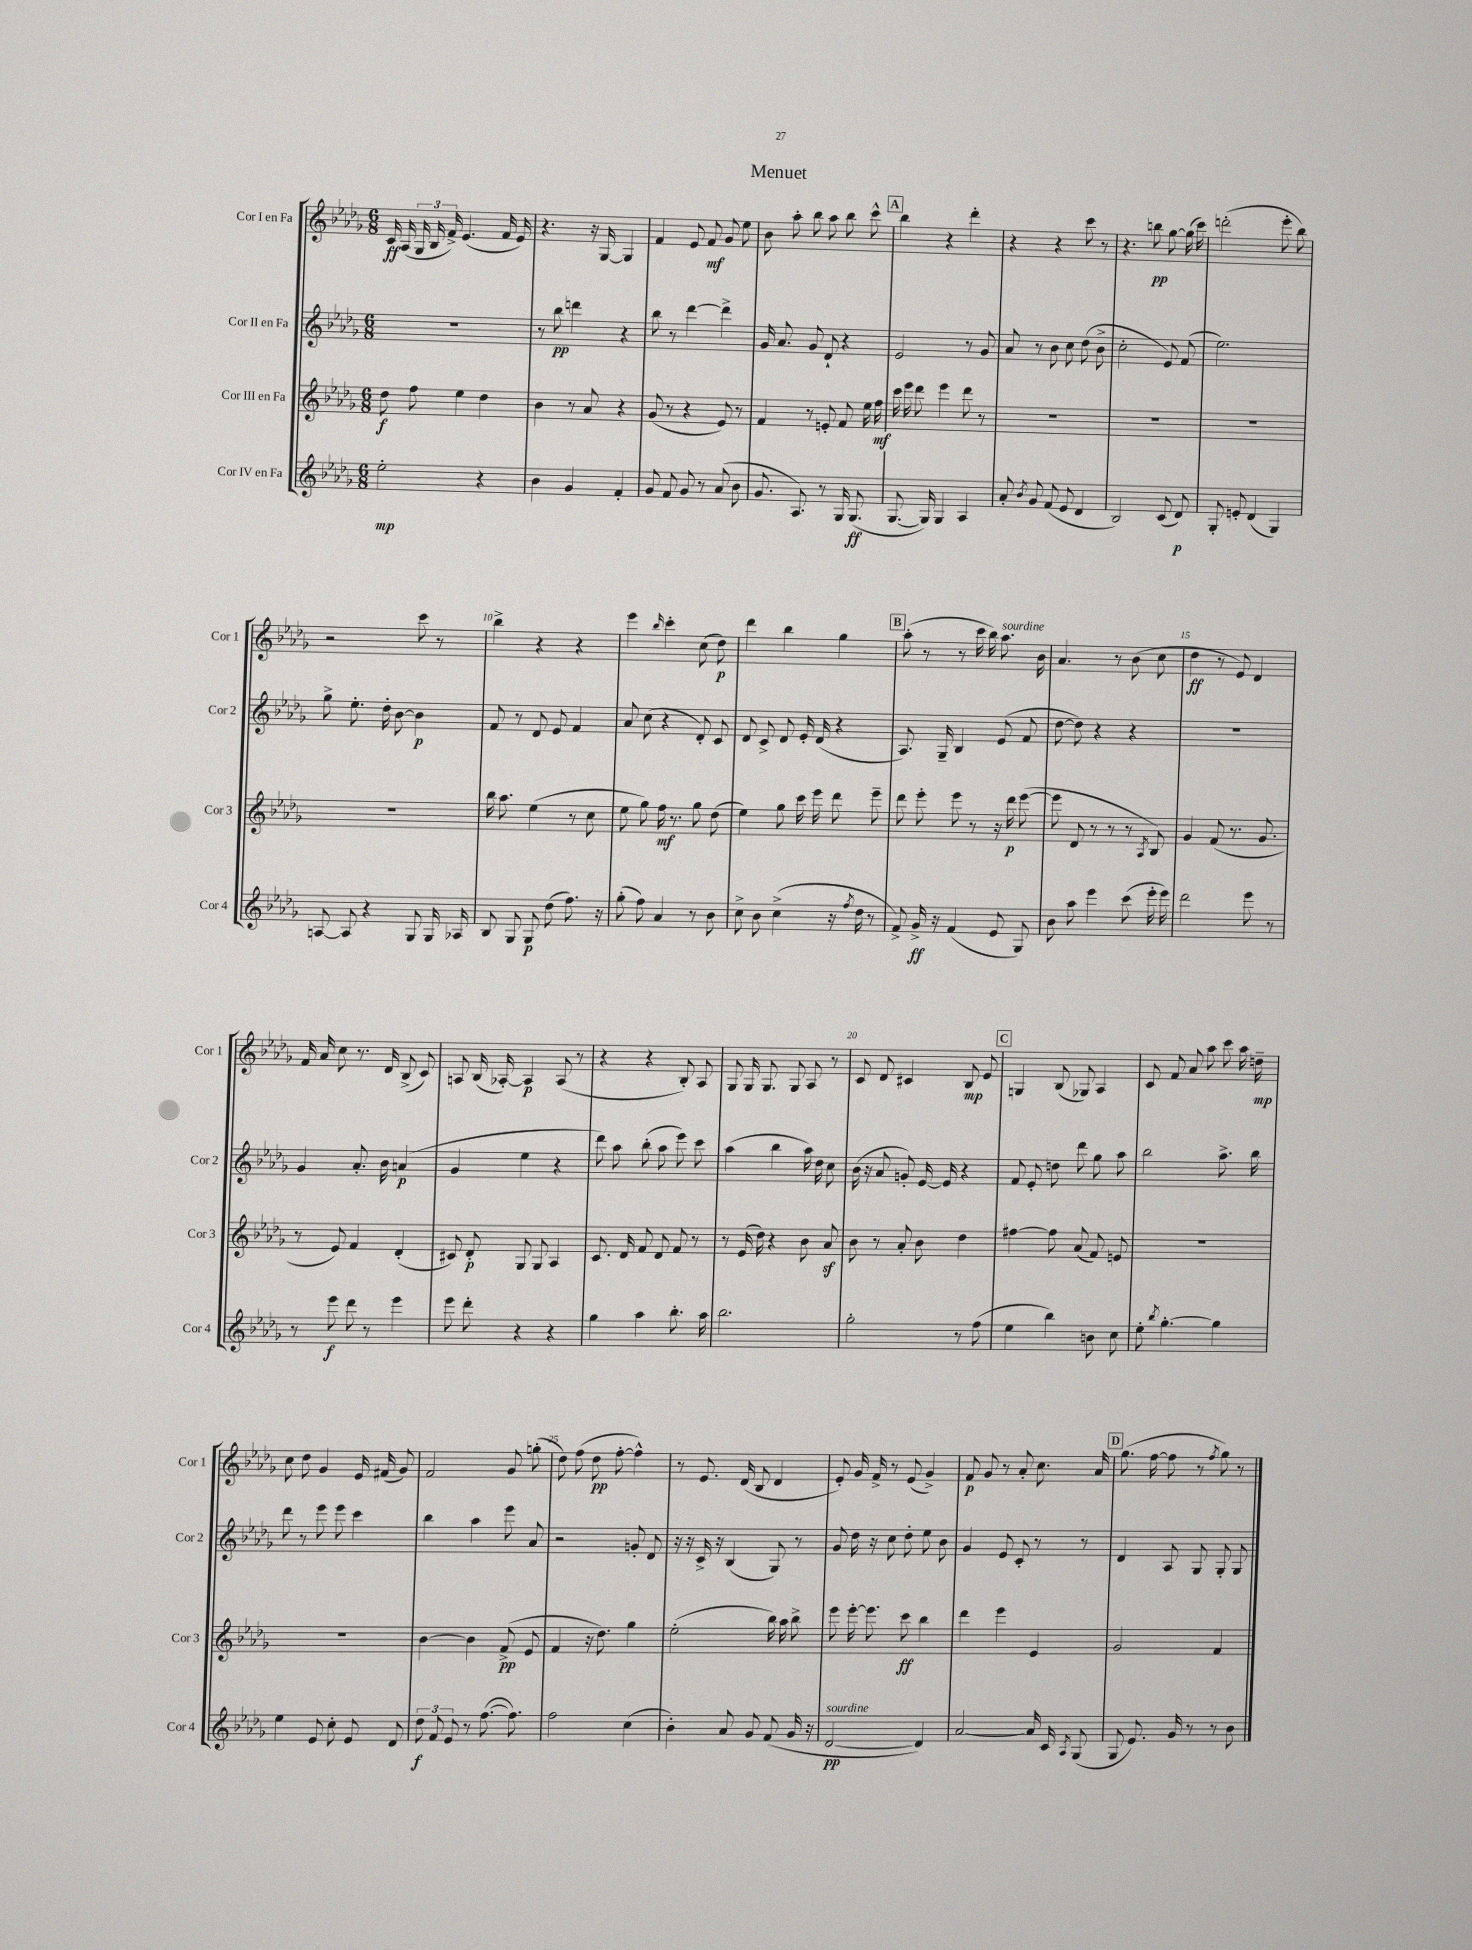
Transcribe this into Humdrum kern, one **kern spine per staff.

**kern	**kern	**kern	**kern
*staff4	*staff3	*staff2	*staff1
*clefG2	*clefG2	*clefG2	*clefG2
*k[b-e-a-d-g-]	*k[b-e-a-d-g-]	*k[b-e-a-d-g-]	*k[b-e-a-d-g-]
*M6/8	*M6/8	*M6/8	*M6/8
2ee-'	8dd-	2.r	16c
.	.	.	(16A-
.	8ff	.	24G-
.	.	.	24B-
.	.	.	24f^)
.	4ee-	.	(4.e-
4r	4dd-	.	.
.	.	.	16f
.	.	.	16e-)
=	=	=	=
4b-	4b-	8r	4.r
.	.	8bb-	.
4g-	8r	4ddd	.
.	8a-	.	16r
.	.	.	[16G-
4f'	4r	4r	4G-]
=	=	=	=
8g-	(8g-	8bb-	4f
8f	8r	8r	.
8g-	4r	[4ddd-	8e-
8r	.	.	8f
(8a-	8e-)	4ddd-^]	8g-
8b-	8r	.	8ee-
=	=	=	=
8.g-	4f	16g-	8b-
.	.	8.a-	.
.	.	.	8aa-'
8.A-)	.	.	.
.	8r	8g-	8bb-
8r	8e'	8d-`	8aa-
16G-	8f	4r	8bb-
(8.G-	.	.	.
.	16ee-	.	8ccc^^
.	16ff	.	.
=	=	=	=
[8.G-	16ccc	2e-	4bb-
.	16eee-	.	.
.	8ddd-	.	.
16G-])	.	.	.
4G-	4eee-	.	4r
4A-	8ddd-	8r	4ddd-'
.	8r	8g-	.
=	=	=	=
8a-'	2.r	8a-	4r
8qb-	.	.	.
8g-	.	8r	.
(8f	.	8b-	4r
8e-	.	8cc	.
4d-	.	(8dd-	8ccc
.	.	8b-^	8r
=	=	=	=
2B-)	2.r	2cc'	4.r
.	.	.	8bb
(8c	.	8e-)	[8gg-
8d-)	.	(8f	(16gg-]
.	.	.	16ccc)
=	=	=	=
8G-'	2.r	2.ee-)	(2ddd'
8e'	.	.	.
(4d-	.	.	.
4G-)	.	.	8eee-'
.	.	.	8bb-)
=	=	=	=
[8A	2.r	8gg-^	2r
8A]	.	8.ee-'	.
4r	.	.	.
.	.	16dd-'	.
.	.	[8b-	.
8G-	.	4b-]	8ccc
16G-	.	.	8r
16A-	.	.	.
=	=	=	=
8B-	16bb-	8f	4bb-^
.	8.aa-	.	.
8G-	.	8r	.
8G-	(4ee-	8d-	4r
(8dd-	.	8e-	.
8.ff)	8r	4f	4r
.	8cc	.	.
16r	.	.	.
=	=	=	=
(8gg-'	8ee-	8a-	4eee-
8ff)	8gg-)	(8cc	.
.	.	.	16qqbb-
4a-	16ff	4r	4ccc'
.	8.r	.	.
8r	8gg-	8d-')	(8cc
8b-	(8dd-	8c	8dd-)
=	=	=	=
8cc^	4ee-)	8d-	4ddd-
8b-	.	8c^	.
(4cc^	8gg-	8d-	4bb-
.	16ccc	16e-'	.
.	16eee-	(16d-	.
16r	8ddd-	4r	4gg-
8qff	.	.	.
16dd-	.	.	.
8r	8eee-~	.	.
=	=	=	=
8f^)	8ddd-	8.A-)	(8aa-'
16g-^	8eee-'	.	8r
16r	.	16G-~	.
(4f	8eee-	4B-	8r
.	8r	.	16ccc
.	.	.	16bb-)
8e-	16r	(8e-	8.aa-
.	16ddd-	.	.
8G-)	([8eee-	8f	.
.	.	.	16b-
=	=	=	=
8b-	8eee-]	[8dd-	4.a-
8aa-	8d-	8dd-])	.
4eee-	8r	4r	.
.	8r	.	8r
(8ccc	8r	4r	(8b-
.	8qA-	.	.
16eee-'	8B-)	.	8cc
16eee-)	.	.	.
=	=	=	=
2ddd-	4g-	2.r	4dd-
.	(8f	.	8r
.	8.r	.	8e-)
8eee-	.	.	4d-
.	8.g-	.	.
8r	.	.	.
=	=	=	=
8r	8r	4g-	16f
.	.	.	16a-
8eee-	8e-)	.	8cc
8ddd-	4f	8.a-'	8.r
8r	.	.	.
.	.	16b-	16d-
4eee-	(4d-'	(4a	(8B-^
.	.	.	8c)
=	=	=	=
8eee-	8c#)	4g-	8A
8ddd-'	8d-'	.	(16B-
.	.	.	[16A-')
4r	8G-	4ee-	4A-]
.	8G-	.	.
4r	4A-	4r	(8A-
.	.	.	8r
=	=	=	=
4gg-	8.c	8ddd-)	4r
.	.	8aa-	.
.	16d-	.	.
4aa-	8f	(8bb-'	4r
.	8d-	8aa-	.
8.bb-'	8f	8eee-)	8B-')
.	8r	8ccc	8A-
16aa-	.	.	.
=	=	=	=
2.bb-	8r	(4aa-	8G-
.	(16e-	.	16G-
.	16dd-)	.	8.G-
.	4r	4bb-	.
.	.	.	8G-
.	8b-	16aa-)	8A-
.	.	16dd-	.
.	8a-	8cc	8r
=	=	=	=
2gg-'	8b-	(16b-	8c
.	.	16r	.
.	8r	8a-	8d-
.	8a-'	8g')	4c#
.	8b-	[16e-	.
.	.	16e-]	.
8r	4dd-	4r	8B-
(8ff	.	.	8e-
=	=	=	=
4ee-	[4ff#	8f	4G
.	.	8e-'	.
4bb-)	8ff#]	8dd	(8B-
.	(8a-	8ddd-	8G-)
8b	8f)	8gg-	4A-
8cc	8e	8aa-	.
=	=	=	=
8ee-'	2.r	2bb-	8c
8qbb-	.	.	.
[4.gg-'	.	.	8f
.	.	.	8a-
.	.	.	8aa-
4gg-]	.	8.aa-^	8ccc
.	.	.	16aa-
.	.	16bb-	16dd~
=	=	=	=
4ee-	2.r	8ddd-	8cc
.	.	8r	8dd-
8e-	.	8eee-	4g-
8cc'	.	8eee-	.
8e-	.	4ccc	16e-
.	.	.	(16f#
8d-	.	.	8g-)
=	=	=	=
12dd-	[4b-	4bb-	2f
12f	.	.	.
12e-	.	.	.
8r	4b-]	4aa-	.
([8.ff	.	.	.
.	(8f^	8eee-	8g-
8.ff])	.	.	.
.	8e-	8a-	(8gg'
=	=	=	=
2ff	4f	2r	8dd-)
.	.	.	(8ff
.	16r	.	8dd-
.	8.dd-)	.	.
.	.	.	[8ff'
(4cc	4gg-	8g'	4ff^^])
.	.	8d-	.
=	=	=	=
4b-')	(2ee-'	16r	8r
.	.	16r	.
.	.	16c^	8.e-
.	.	16r	.
8a-	.	(4B-	.
.	.	.	(16d-
8g-	.	.	8B-
(8f	16bb-)	8G-)	4d-
.	16aa-	.	.
16g-	8bb-^	8r	.
16r	.	.	.
=	=	=	=
[2d-	8eee-	8g-	8e-')
.	[16eee-'	16dd-	16g-
.	8.eee-]	16r	16f^
.	.	8cc	8r
.	8ccc	8dd-'	(8e-
4d-])	4bb-	8ee-	4g-^)
.	.	8b-	.
=	=	=	=
[2a-	4ddd-	4g-	8f
.	.	.	8g-
.	4eee-	8e-	8r
.	.	8c'	8a-'
16a-]	4e-	8r	8.cc
16c	.	.	.
8qA-	.	.	.
(8G-	.	8r	.
.	.	.	16a-
=	=	=	=
8G-	2g-	4d-	(8.gg-
8.e-)	.	.	.
.	.	.	[16ff
.	.	8A-	8ff]
16g-	.	.	.
8r	.	8G-	8r
.	.	.	8qff
8r	4f	8G-'	8gg-)
8b-	.	8G-	8r
==	==	==	==
*-	*-	*-	*-
